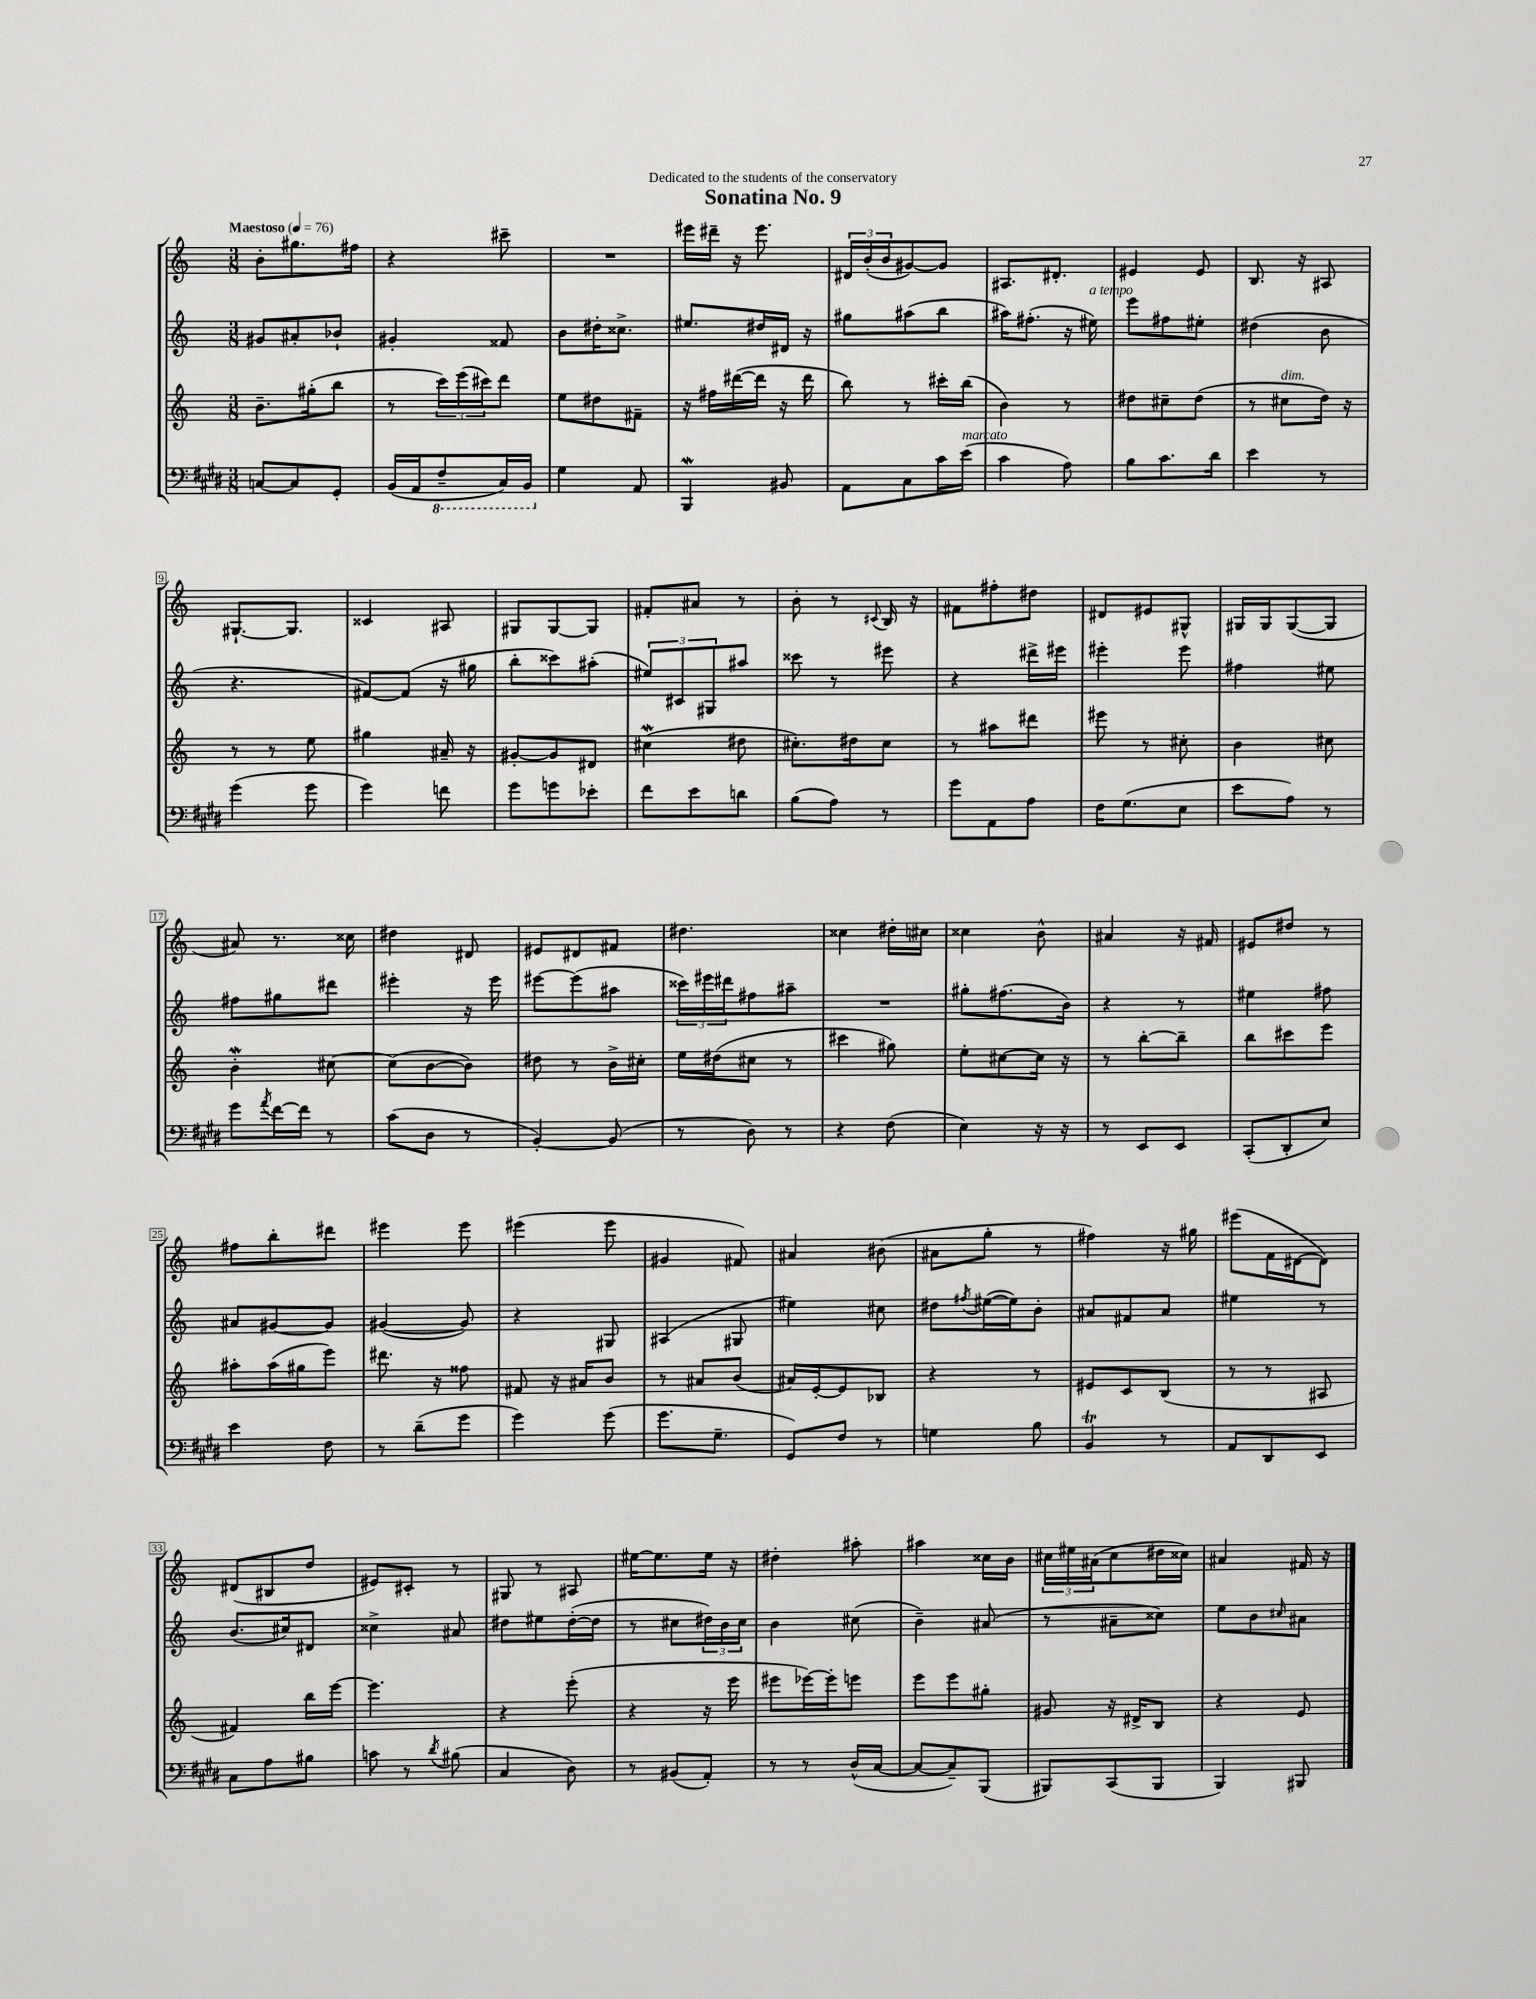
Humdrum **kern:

**kern	**kern	**kern	**kern
*part4	*part3	*part2	*part1
*staff4	*staff3	*staff2	*staff1
*clefF4	*clefG2	*clefG2	*clefG2
*k[f#c#g#d#]	*k[]	*k[]	*k[]
*M3/8	*M3/8	*M3/8	*M3/8
*MM76	*MM76	*MM76	*MM76
=1	=1	=1	=1
!	!	!	!LO:TX:a:B:t=Maestoso
[8Cn/L	8.b~\L	8g#X/L	8b'\L
8C/]	.	8a#X'/	8.gg#X\
.	(16gg#X'\k	.	.
8GG#'/J	8bb\J	8b-X`/J	.
.	.	.	16ff#X\Jk
=2	=2	=2	=2
(16BB/LL	8r	4g#X'/	4r
16AA/J	.	.	.
*8ba	*	*	*
8FF#~/	24ccc\LL)	.	.
.	(24eee\	.	.
.	24ccc#X\J)	.	.
16CC#/L)	8ddd\J	8f##X/	8ccc#X~\
16BBB/JJ	.	.	.
=3	=3	=3	=3
*X8ba	*	*	*
4G#\	8ee\L	8b\L	4.r
.	8dd#X\	16dd#X'\K	.
.	.	8.cc##X^\J	.
8AA/	8f#X~\J	.	.
=4	=4	=4	=4
4BBBW/	16r	8.ee#X/L	16eee#X\LL
.	16ff#X\LL	.	16ddd#X~\JJ
.	([16ddd#X\	.	16r
.	16ddd#\JJ]	16dd#X/L	8.eee#\
8BB#X/	16r	16d#X/JJ	.
.	16ddd#\	16r	.
=5	=5	=5	=5
8AA\L	8bb\)	8gg#X\L	24d#X/LL
.	.	.	(24b'/
.	.	.	24b/J
8C#\	8r	(8aa#X\	[8g#X/)
16c#\L	16ccc#X'\LL	8bb\J	8g#/J]
!LO:TX:a:i:t=marcato	!	!	!
(16e\JJ	(16bb\JJ	.	.
=6	=6	=6	=6
4c#\	4b\)	16aa#X\KL)	8.A#X/L
.	.	(8.ff#X'\J	.
.	.	.	8.d#X'/J
8A\)	8r	16r	.
!	!	!LO:TX:a:i:t=a tempo	!
.	.	16ee#X\)	.
=7	=7	=7	=7
8B\L	8dd#X\L	8eee\L	4e#X/
8.c#\	8cc#X~\	8ff#X\	.
.	(8dd#\J	8ee#X'\J	8e#/
16d#\Jk	.	.	.
=8	=8	=8	=8
4e\	8r	(4dd#X\	8.B/
!	!LO:TX:a:i:t=dim.	!	!
.	8cc#X\L	.	.
.	.	.	16r
8r	16dd\Jk)	8b\	8A#X/
.	16r	.	.
!!LO:LB:g=z
=9	=9	=9	=9
(4g#\	8r	4.r	[8.G#X`/L
.	8r	.	.
.	.	.	8.G#/J]
8g#\	8ee\	.	.
=10	=10	=10	=10
4g#\)	4gg#X\	[8f#X/L)	4c##X/
.	.	(8f#/J]	.
8fn\	16a#X~/	16r	8A#X/
.	16r	16gg#X\	.
=11	=11	=11	=11
8g#\L	[8g#X'/L	8bb'\L	8G#X/L
8gn\	8g#/]	8ccc##X\)	[8G#/
8e-X'\J	8d#X/J	(8aa#X'\J	8G#/J]
=12	=12	=12	=12
8f#\L	(4cc#XW\	12ee#X/L)	8f#X'/L
.	.	12c#X/	.
8e\	.	.	8a#X/J
.	.	12G#X/	.
8dn\J	8dd#X\	8aa#X/J	8r
=13	=13	=13	=13
(8B\L	8.cc#X'\L)	8ccc##X\	8b'\
8A\J)	.	8r	8r
.	16dd#X\k	.	.
.	.	.	8qqc#X/
8r	8cc#\J	8eee#X\	16B/
.	.	.	16r
=14	=14	=14	=14
8g#\L	8r	4r	8f#X\L
8AA\	8aa#X\L	.	8ff#X'\
8A\J	8ddd#X\J	16ddd#X^\LL	8dd#X\J
.	.	16eee#X\JJ	.
=15	=15	=15	=15
16F#\KL	8eee#X\	4eee#X'\	8d#X/L
(8.G#\	.	.	.
.	8r	.	8e#X/
8E\J	8cc#X'\	8eee#\	8G#X^^/J
=16	=16	=16	=16
8e\L	4b\	4ff#X\	16G#X/LL
.	.	.	16G#/J
8A\J)	.	.	([8G#/
8r	8cc#X\	8ee#X\	8G#/J]
!!LO:LB:g=z
=17	=17	=17	=17
8g#\L	4bW'\	8ff#X\L	8a#X/)
8qa/	.	.	.
[16f#\L	.	8gg#X\	8.r
16f#\JJ]	.	.	.
8r	[8cc#X\	8ddd#X\J	.
.	.	.	16cc##X\
=18	=18	=18	=18
(8c#\L	(8cc#\L]	4eee#X'\	4dd#X\
8D#\J	[8b\	.	.
8r	8b\J])	16r	8d#X/
.	.	16eee#\	.
=19	=19	=19	=19
[4BB'/)	8dd#X\	[8eee#X\L	8e#X/L
.	8r	(8eee#\]	8d#X/
(8BB/]	16b^\LL	8aa#X\J	8f#X/J
.	16cc#X'\JJ	.	.
=20	=20	=20	=20
8r	16ee\LL	24ccc##X\LL)	4.dd#X\
.	.	24eee#X\	.
.	(16dd#X\J	.	.
.	.	24ddd#X\J	.
8D#\)	8cc#X\J	8ff#X\	.
8r	8r	8aa#X~\J	.
=21	=21	=21	=21
4r	4ccc#X\	4.r	4cc##X\
(8F#\	8gg#X\)	.	16dd#X'\LL
.	.	.	16cc#X\JJ
=22	=22	=22	=22
4E\)	8ee'\L	8gg#X'\L	4cc##X\
.	[8cc#X\	(8.ff#X\	.
16r	16cc#\Jk]	.	8b^^\
16r	16r	16b\Jk)	.
=23	=23	=23	=23
8r	8r	4r	4a#X/
8EE/L	[8bb'\L	.	.
8EE/J	8bb~\J]	8r	16r
.	.	.	16f#X/
=24	=24	=24	=24
(8CC#'/L	8bb\L	4ee#X\	8e#X/L
8DD#'/	8ccc#X\	.	8dd#X/J
8E/J)	8eee\J	8ff#X\	8r
!!LO:LB:g=z
=25	=25	=25	=25
4e\	8aa#X'\L	8a#X/L	8ff#X\L
.	(16aa#\L	[8g#X/	8bb'\
.	16gg#X\J	.	.
8F#\	8eee\J)	8g#/J]	8ddd#X\J
=26	=26	=26	=26
8r	8.ddd#X\	([4g#X/	4eee#X\
(8d#~\L	.	.	.
.	16r	.	.
8g#\J	8ff##X\	8g#/])	8eee#\
=27	=27	=27	=27
4g#\)	8f#X/	4r	(4eee#X\
.	16r	.	.
.	16a#X/KL	.	.
(8g#\	8b/J	8G#X/	8eee#\
=28	=28	=28	=28
8.g#\L	8r	(4A#X/	4g#X/
.	8a#X/L	.	.
8.G#~\J	.	.	.
.	(8b/J	8G#X/	8f#X/)
=29	=29	=29	=29
8GG#/L)	16a#X/LL)	4ee#X\)	4a#X/
.	[16e'/J	.	.
8F#/J	8e/]	.	.
8r	8B-X/J	8cc#X\	(8b#X\
=30	=30	=30	=30
4Gn\	4r	8dd#X\L	8a#X\L
.	.	8qff#X/	.
.	.	([16ee#X\L	8gg'\J
.	.	16ee#\J])	.
8B\	8r	8b'\J	8r
=31	=31	=31	=31
4BBT/	8e#X/L	8a#X/L	4ff#X\)
.	8c/	8f#X/	.
8r	(8B/J	8a#/J	16r
.	.	.	16gg#X\
=32	=32	=32	=32
8AA/L	8r	4ee#X\	(8eee#X\L
8DD#/	8r	.	16f\L
.	.	.	[16d#X\J
8EE/J	8A#X/	8r	8d#\J])
!!LO:LB:g=z
=33	=33	=33	=33
8C#\L	4f#X/)	(8.b/L	(8d#X/L
8A\	.	.	8B#X/
.	.	16cc#X/k)	.
8B#X\J	16bb\LL	8d#X/J	8dd/J
.	[16eee\JJ	.	.
=34	=34	=34	=34
8cn\	4.eee\]	4cc##X^\	8e#X/L)
8r	.	.	8c#X'/J
8qd#/	.	.	.
(8B#X\	.	8a#X/	8r
=35	=35	=35	=35
4C#/	4r	8dd#X\L	8G#X/
.	.	8ee#X\	8r
8D#\)	(8eee'\	([16dd#'\L	8A#X/
.	.	16dd#\JJ]	.
=36	=36	=36	=36
8r	4r	8r	[16ee#X\KL
.	.	.	8.ee#\]
(8BB#X/L	.	8cc#X\L	.
8AA'/J)	16r	24dd#X\L)	16ee#\Jk
.	.	24b\	.
.	16eee\	.	16r
.	.	24cc#\JJ	.
=37	=37	=37	=37
8r	8eee#X\L	4b\	4dd#X'\
8r	[16eee-X\L)	.	.
.	16eee-'\J]	.	.
(16D#^^/LL	8eeen\J	(8cc#X\	8aa#X'\
[16C#/JJ	.	.	.
=38	=38	=38	=38
8C#/L_	8eee\L	4b~\)	4aa#X\
8C#~/])	8eee\	.	.
(8BBB/J	8gg#X'\J	(8a#X/	16cc##X\LL
.	.	.	16b\JJ
=39	=39	=39	=39
8BBB#X/L)	8g#X/	8r	24cc#X\LL
.	.	.	24ee#X\
.	.	.	(24a#X\J
(8CC#/	16r	8a#X~\L	8cc#\
.	16d#X^/KL	.	.
8BBB#/J	8B/J	8cc##X\J)	16dd#X\L
.	.	.	16cc##X\JJ)
=40	=40	=40	=40
4BBB/)	4r	8ee\L	4a#X/
.	.	8b\	.
.	.	16qqcc#X/	.
8BBB#X/	8e/	8a#X\J	16f#X/
.	.	.	16r
==	==	==	==
*-	*-	*-	*-
